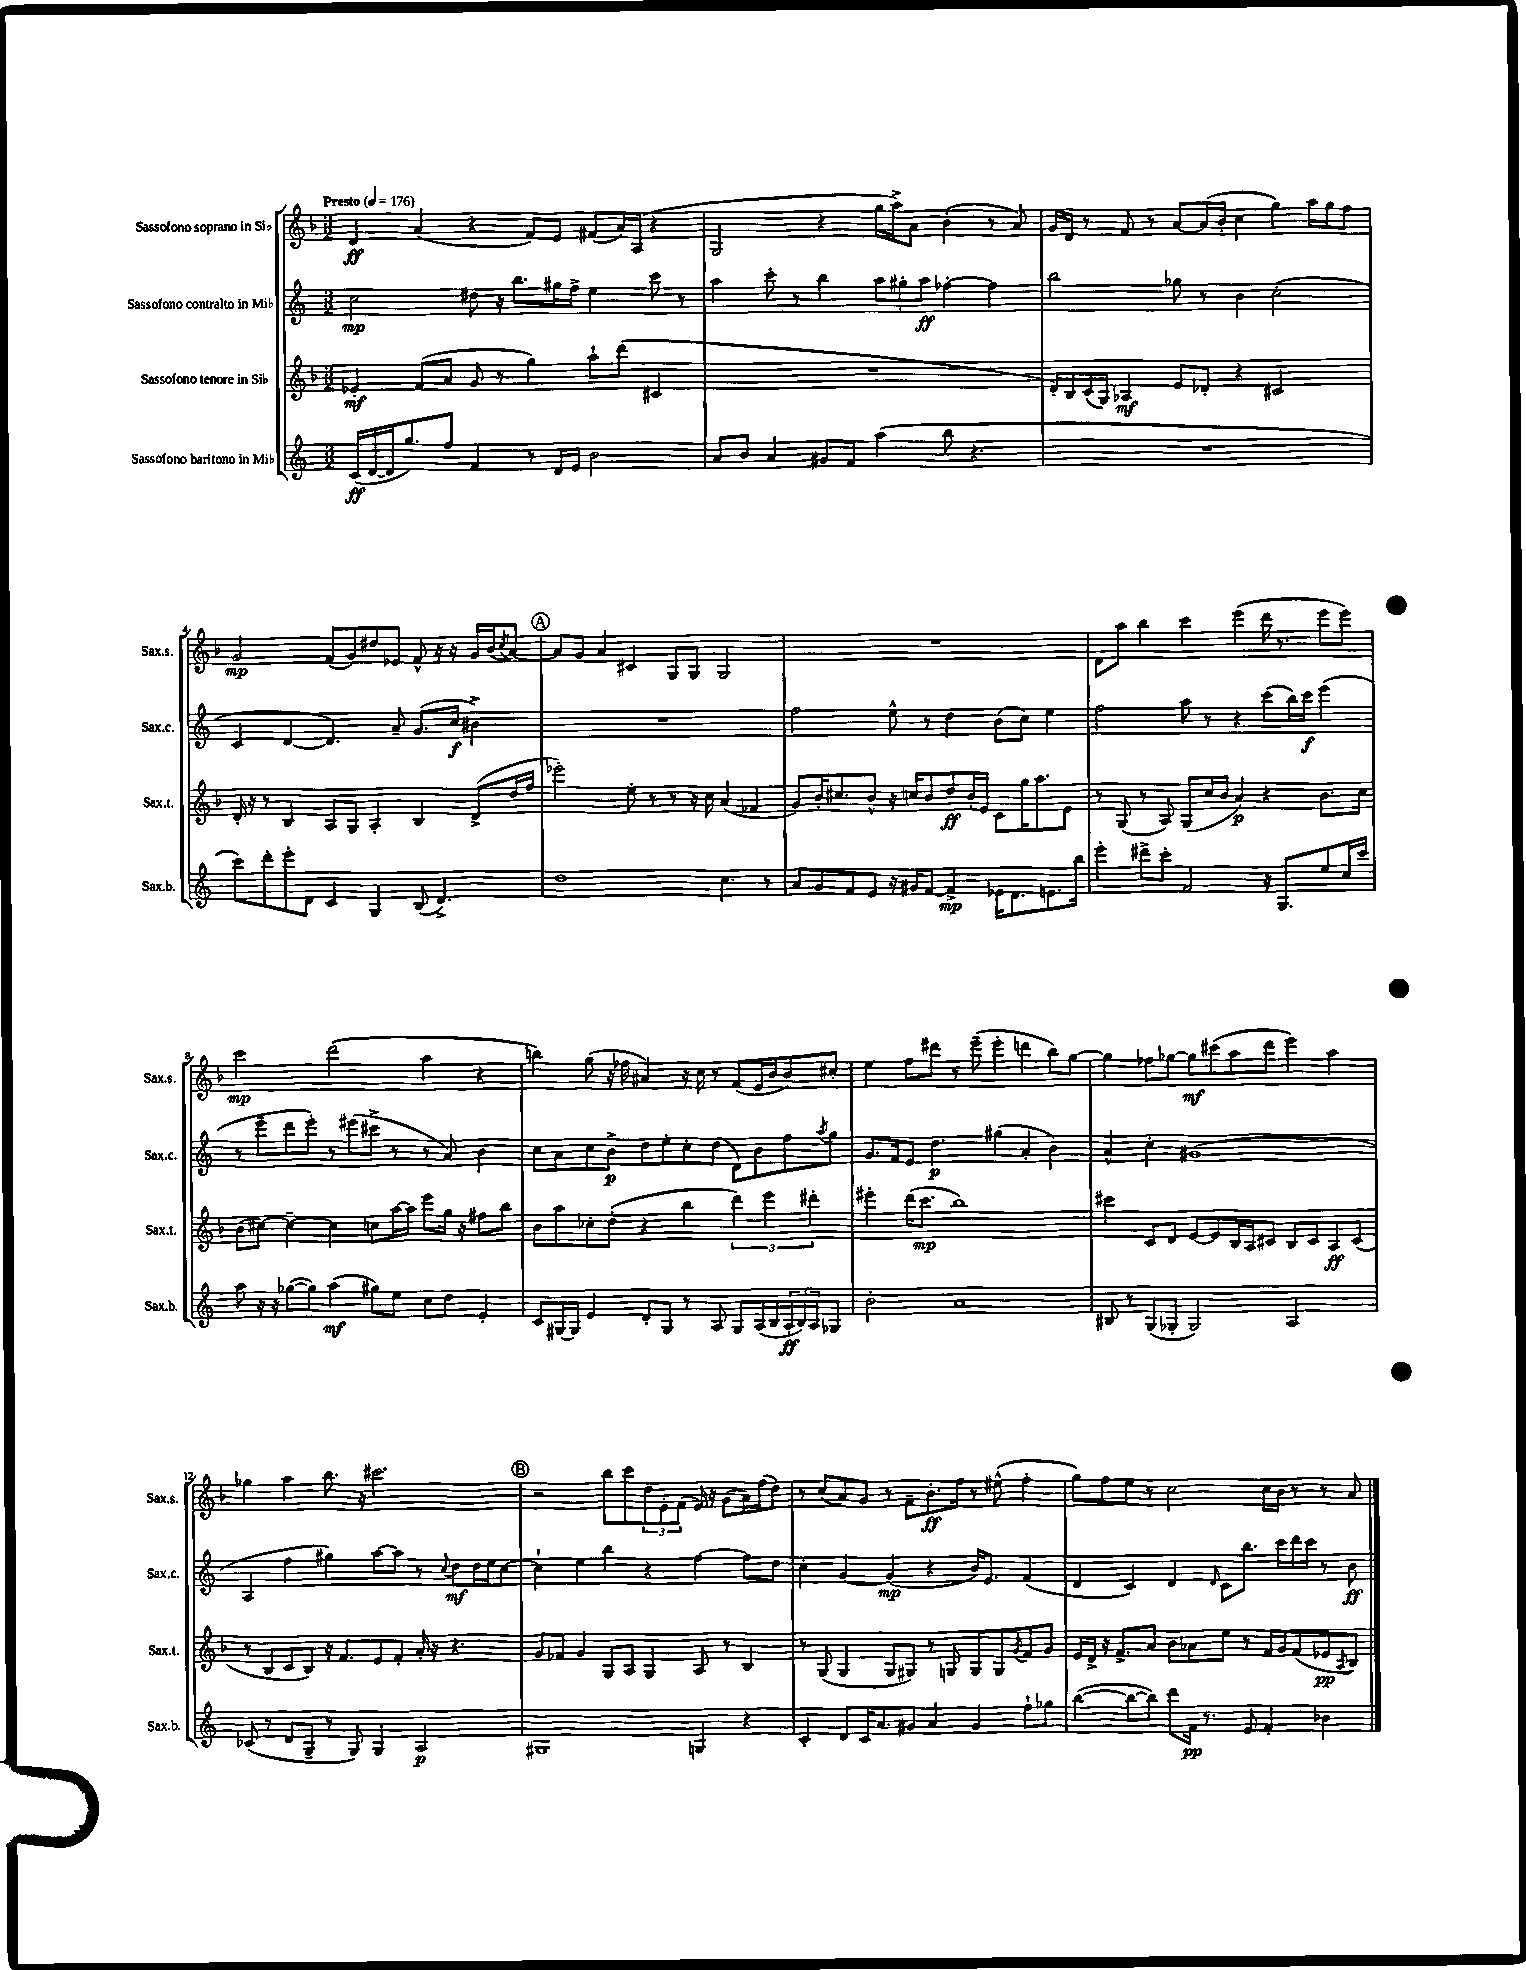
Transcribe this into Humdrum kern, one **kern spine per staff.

**kern	**kern	**kern	**kern
*staff4	*staff3	*staff2	*staff1
*clefG2	*clefG2	*clefG2	*clefG2
*k[]	*k[b-]	*k[]	*k[b-]
*M3/2	*M3/2	*M3/2	*M3/2
*MM176	*MM176	*MM176	*MM176
(16c	4e-'	2cc	4d
[16d	.	.	.
16d]	.	.	.
8.gg)	.	.	.
.	(8f	.	(4a
8ff	8a	.	.
4f	8g	8dd#	4r
.	8r	16r	.
.	.	8.bb	.
8r	4gg)	.	8f)
16d	.	16gg#	8e
16e	.	16ff^	.
2b	8aa`	4ee	(8f#
.	(8ddd	.	16a)
.	.	.	(16A
.	4c#	8ccc	4r
.	.	8r	.
=	=	=	=
8a	1.r	4aa	2G
8b	.	.	.
4a	.	8ccc'	.
.	.	8r	.
8g#	.	4bb	4r
8f	.	.	.
(4aa	.	12aa	16gg
.	.	.	16aa^)
.	.	12gg#'	.
.	.	.	8a
.	.	12aa	.
8bb	.	[4ff-'	(4b-'
4.r	.	.	.
.	.	4ff-]	8r
.	.	.	8a)
=	=	=	=
1.r	16d')	2bb	16g
.	16B-	.	16d
.	(16c	.	8r
.	16G)	.	.
.	4A-	.	8f
.	.	.	8r
.	8e	8gg-	[8a
.	8d-'	8r	(16a]
.	.	.	16b-'
.	4r	4b	4cc
.	2c#	(2cc'	4gg)
.	.	.	16aa
.	.	.	16gg
.	.	.	8ff
=	=	=	=
8ccc)	16d'	4c	2g
.	16r	.	.
8ddd'	8r	.	.
8eee'	4B-	[4d	.
8d	.	.	.
4c	8A	4.d])	(8f
.	8G	.	8g)
4G	4A'	.	8dd#
.	.	8a~	8e-
(8B	4B-	(8.g	8f^^
4.d^)	.	.	16r
.	.	16cc	16r
.	(8d^	4b#^)	16g
.	.	.	(16b-
.	.	.	8qcc
.	16dd	.	[8a)
.	16ff	.	.
=	=	=	=
1dd	2eee-')	1.r	8a]
.	.	.	8g
.	.	.	4a
.	8ee'	.	4c#
.	8r	.	.
.	8r	.	8G
.	16r	.	8G
.	16cc	.	.
4.cc	(4a	.	2G
.	4f-	.	.
8r	.	.	.
=	=	=	=
8a	8g)	2ff	1.r
8g	16b-'	.	.
.	8.cc#	.	.
8f	.	.	.
8e	8b-^^	.	.
16r	16r	8ee^^	.
16g#	16cc	.	.
[8f	8b-	8r	.
4f^]	8dd	4dd	.
.	16b-'	.	.
.	16e	.	.
16e-	8c	(8b	.
8.d	.	.	.
.	16gg	8cc)	.
.	8.aa	.	.
8.e	.	4ee	.
.	8e	.	.
16bb	.	.	.
=	=	=	=
4eee'	8r	2ff	8d
.	(8G	.	8aa
8ddd#^	8r	.	4bb-
8ccc'	8A)	.	.
2f	(8G	8aa	4ccc
.	16cc	8r	.
.	16b-	.	.
.	4a)	4r	(4eee
16r	4r	(8ccc	16ddd
8.G	.	.	8.r
.	.	16bb)	.
.	.	16ccc	.
8ee	8.b-	(4eee	8eee
16cc	.	.	8eee)
16ccc	16cc	.	.
=	=	=	=
8aa	(8b-	8r	2ccc
16r	[8cc#)	8eee~	.
16r	.	.	.
([8gg-	4cc#~_	8ddd	.
8gg-])	.	8eee')	.
(4aa	4cc#]	8r	(2ddd
.	.	(8eee#	.
8gg#)	8cc	8ccc#^	.
8ee	[16aa	8r	.
.	16aa]	.	.
8cc	8eee	8r	4aa
8dd	16gg	8a)	.
.	16r	.	.
4e'	8ff#	4b	4r
.	8bb-	.	.
=	=	=	=
8c	8b-	8cc	4bb)
[16G#	8aa	8a	.
16G#]	.	.	.
4e	8cc-'	8cc	(8gg
.	(8dd'	8b^	16r
.	.	.	16ff-
8d'	4r	8dd	4a#)
8G#	.	8ee'	.
8r	4bb-	8cc'	16r
.	.	.	16cc
8A	.	(8dd	8r
8G#	6ddd)	8d)	(8f
(16A	.	8b	16e
.	6eee	.	.
16B	.	.	16b-
24A'	.	8ff	8b-)
24B)	.	.	.
24A	6ddd#'	.	.
.	.	8qaa	.
8G-	.	8gg	8cc#'
=	=	=	=
2b'	4eee#'	8.g	4ee
.	.	16f	.
.	(16ddd	8e	8ff
.	8.ccc	.	.
.	.	4.dd	8ddd#
1a	1bb-)	.	8r
.	.	.	(8eee~
.	.	(4gg#	4eee'
.	.	4a'	4ddd
.	.	4b)	8bb-)
.	.	.	[8gg
=	=	=	=
8B#	4ccc#	4a^^	4gg]
8r	.	.	.
(8G	8c	4cc'	8ff-
8G-'	8d	.	[8gg-
2G-)	[8e	(1g#	8gg-]
.	8e]	.	(8ccc#
.	16B-	.	8aa
.	16A	.	.
.	8c#	.	8ddd
2A	8B-	.	4eee)
.	8c#	.	.
.	8A	.	4aa
.	(8c#	.	.
=	=	=	=
(8c-	8r	4A	4gg-
8r	8B-	.	.
8d	8c	4ff	4aa
8G~	8B-)	.	.
8r	16r	4gg#)	8.bb-
.	8.f	.	.
8G)	.	.	.
.	.	.	16r
4G	8e	[8aa	2.ccc#
.	8f'	8aa]	.
2A	16a'	8r	.
.	16r	.	.
.	.	8qqcc	.
.	4.r	8dd	.
.	.	16dd	.
.	.	16ee	.
.	.	[8cc	.
=	=	=	=
1G#	8g	4cc`]	2r
.	8f-	.	.
.	4g	4ee	.
.	8G	4bb	8bb-
.	8A	.	8ccc
.	4G	4r	12dd
.	.	.	12e'
.	.	.	(12f
4G	8A	[4ff	16e)
.	.	.	16r
.	8r	.	(8g
4r	4B-	8ff]	16a)
.	.	.	(16ff
.	.	8dd	8dd)
=	=	=	=
4c'	8r	4cc'	8r
.	(8G	.	(8cc
8d	4G	[4g	8a)
16c	.	.	8g
8.a	.	.	.
.	8G	(4g]	8r
8g#	8G#)	.	8f~
4a	8r	4r	8.b-'
.	8G	.	.
.	.	.	16ff
4g#	8G	16b)	8r
.	.	8.e	.
.	8G	.	(8ee#^^
.	8qg	.	.
8ff`	8f	(4f	4ff'
8gg-	8g	.	.
=	=	=	=
([4bb	16e	4d	8gg)
.	16d^	.	.
.	16r	.	8ff
.	8.f^	.	.
8bb_	.	4c)	8ee
8bb])	8a	.	8r
8ddd	8b-	4d	2cc
16f	8a-	.	.
8.r	.	.	.
.	.	16qqd	.
.	8ee	8c	.
8e	8r	8.bb	.
4f'	16f	.	16cc
.	16g	16ccc	16b-
.	(8f	16ddd	8r
.	.	16ccc	.
4b-	8e-	8r	8r
.	8qA	.	.
.	8B-)	8b	8a
==	==	==	==
*-	*-	*-	*-
